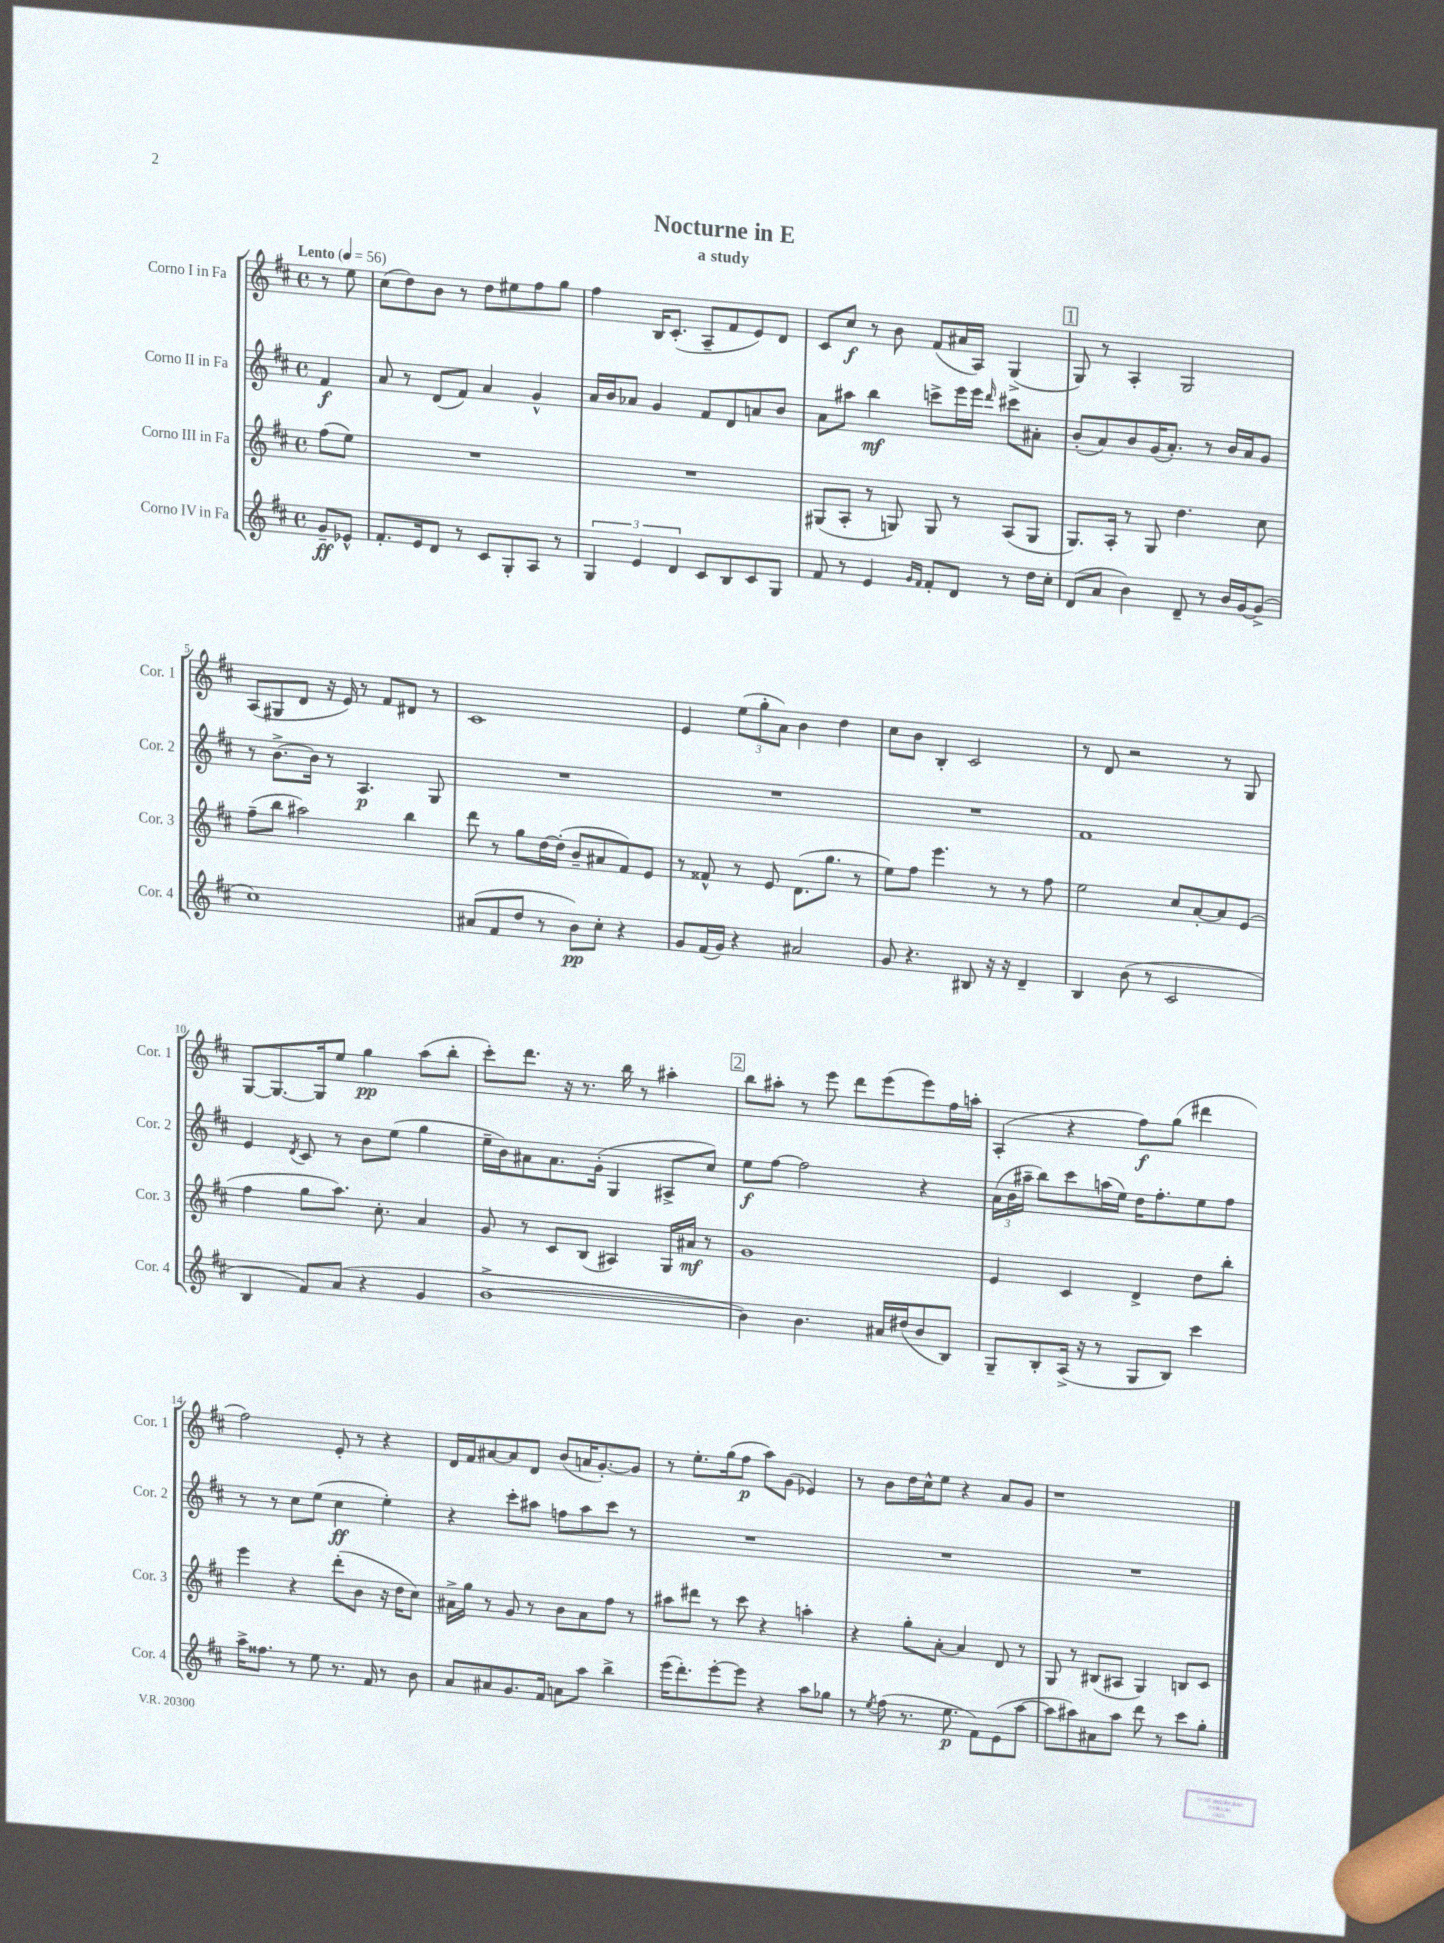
\header { title = "Nocturne in E" subtitle = "a study" }
<<
\new StaffGroup <<
\new Staff = "s0" \with { instrumentName = "Corno I in Fa" shortInstrumentName = "Cor. 1" } {
    \clef treble \key d \major \defaultTimeSignature \time 4/4 \partial 4 \tempo "Lento" 4 = 56
    \autoBeamOff r8 e''8 |
    cis''8[( d''8) b'8] r8 d''8[ eis''8 fis''8 g''8] |
    fis''4 b16[ cis'8.]-.( a8[-- fis'8 e'8) d'8] |
    cis'8[ cis''8]\f r8 b'8 fis'8[( ais'16 a16]) g4->( |
    \mark \markup { \box "1" } g8) r8 a4-. g2 |
    a8[( gis8 d'8] r16 e'16) r8 fis'8[ dis'8] r8 |
    cis'1 |
    e'4 \tuplet 3/2 { e''8[( g''8-. a'8]) } b'4 d''4 |
    cis''8[ b'8] b4-. cis'2 |
    r8 d'8 r2 r8 g8 |
    g8[~ g8.~ g16 e''8] g''4\pp a''8[( b''8]-. |
    cis'''8[-.) d'''8.] r16 r8. b''16 r8 ais''4-. |
    \mark \markup { \box "2" } b''8[ ais''8]-. r8 e'''8 d'''8[ e'''8( e'''8) fis''16 a''16]-. |
    a4-.( r4 fis''8[\f) g''8]( dis'''4 |
    fis''2) e'8-. r8 r4 |
    d'16[ fis'16 ais'8~ ais'8 d'8] b'8[( a'16 g'8.~-.) g'8] |
    r8 e''8.[-. g''16( fis''8]\p a''8[) g'8]( ees'4) |
    r8 b'8[ d''16 cis''16-^ e''8] r4 a'8[ g'8] |
    r1 \bar "|." |
}
\new Staff = "s1" \with { instrumentName = "Corno II in Fa" shortInstrumentName = "Cor. 2" } {
    \clef treble \key d \major \defaultTimeSignature \time 4/4 \partial 4
    \autoBeamOff fis'4\f |
    a'8 r8 d'8[( fis'8]) a'4 g'4-^ |
    a'16[ b'16 aes'8] g'4 fis'8[ d'8 a'8 b'8] |
    a'8[ ais''8] b''4\mf c'''8[-> e'''16 e'''16] \grace { d'''16 } cis'''8[ ais'8]-. |
    \mark \markup { \box "1" } b'8[-.( a'8) b'8 g'16( a'8.]-.) r8 b'16[ a'16 g'8] |
    r8 b'8.[~-> b'16] r8 a4.\p g8 |
    R1 |
    R1 |
    R1 |
    fis'1 |
    e'4 \acciaccatura { d'8 } cis'8 r8 b'8[ e''8]( g''4 |
    e''16[-- b'16) ais'8 ais'8. g'16]-.( g4 ais8[-> cis''8]) |
    \mark \markup { \box "2" } e''8[\f fis''8]~ fis''2 r4 |
    \tuplet 3/2 { a'16[( b'16 ais''16]-- } b''8[) cis'''8 a''16( e''16]) d''16[ fis''8.-. e''8 fis''8] |
    r8 r8 cis''8[ e''8]( cis''4\ff e''4-.) |
    r4 cis'''8[-. ais''8] f''8[ ais''8 cis'''8] r8 |
    R1 |
    R1 |
    R1 \bar "|." |
}
\new Staff = "s2" \with { instrumentName = "Corno III in Fa" shortInstrumentName = "Cor. 3" } {
    \clef treble \key d \major \defaultTimeSignature \time 4/4 \partial 4
    \autoBeamOff fis''8[( e''8]) |
    R1 |
    R1 |
    gis8[( a8]-. r8 g8) g8 r8 a8[( g8] |
    \mark \markup { \box "1" } g8.[) a16]-. r8 g8 d''4. cis''8 |
    fis''8[--( b''8] ais''2) b''4 |
    d'''8 r8 g''8[ d''16~ d''16]-.( b'8[-- ais'8 fis'8) e'8] |
    r8 fisis'8-^ r8 e'8 d'8.[( g''8.] r8 |
    e''8[) fis''8] e'''4. r8 r8 fis''8 |
    e''2 cis''8[ a'8~-. a'8 e'8]( |
    fis''4 g''8[ a''8.]) cis''8.-. a'4 |
    g'8 r8 cis'8[ b8]( ais4) g16[ ais'16]\mf r8 |
    \mark \markup { \box "2" } g'1 |
    e'4 cis'4 d'4-> d''8[ b''8]-. |
    e'''4 r4 d'''8[-.( b'8] r16 d''16[ cis''8]) |
    ais'16[-> g''16] r8 g'8 r8 b'8[ ais'8 fis''8] r8 |
    ais''8[ dis'''8] r8 cis'''8 r4 a''4-. |
    r4 g''8[-. a'8]~-. a'4 d'8 r8 |
    g8 r8 bis8[( ais8] g4) b8[ cis'8] \bar "|." |
}
\new Staff = "s3" \with { instrumentName = "Corno IV in Fa" shortInstrumentName = "Cor. 4" } {
    \clef treble \key d \major \defaultTimeSignature \time 4/4 \partial 4
    \autoBeamOff g'8[--\ff ees'8]-^ |
    fis'8.[-. e'16 d'8] r8 cis'8[ g8-. a8] r8 |
    \tuplet 3/2 { g4 e'4 d'4 } cis'8[ b8 cis'8 g8] |
    fis'8 r8 e'4 \grace { g'16[ fis'16] } fis'8[-. d'8] r8 d''16[ cis''16]-. |
    \mark \markup { \box "1" } d'8[( a'8] b'4) d'8-- r8 b'16[ g'16~ g'8]->( |
    cis''1) |
    ais'8[( fis'8 d''8] r8 b'8[\pp) cis''8]-. r4 |
    g'8[ fis'16( g'16]) r4 ais'2 |
    g'8 r4. bis8 r16 r16 d'4-- |
    b4 b'8( r8 cis'2 |
    b4 fis'8[) a'8]( r4 g'4 |
    b'1~-> |
    \mark \markup { \box "2" } b'4) b'4. ais'16[ dis''16( b'8 b8]) |
    g8[-- b8-. a16]->( r16 r8 g8[ b8]) cis'''4 |
    a''16[-> fisis''8.] r8 e''8 r8. fis'16 r8 b'8 |
    a'8[ ais'8 g'8. fis'16] a'8[ a''8] b''4-> |
    e'''16[( d'''8.-.) e'''8~-. e'''8] r4 a''8[ ges''8] |
    r8 \acciaccatura { e''8 } fis''8( r8. e''8.\p fis'8[) e'8( a''8]~ |
    a''8[ ais''8) ais'8 ais''8] d'''8 r8 cis'''8[ g''8]-. \bar "|." |
}
>>
>>
